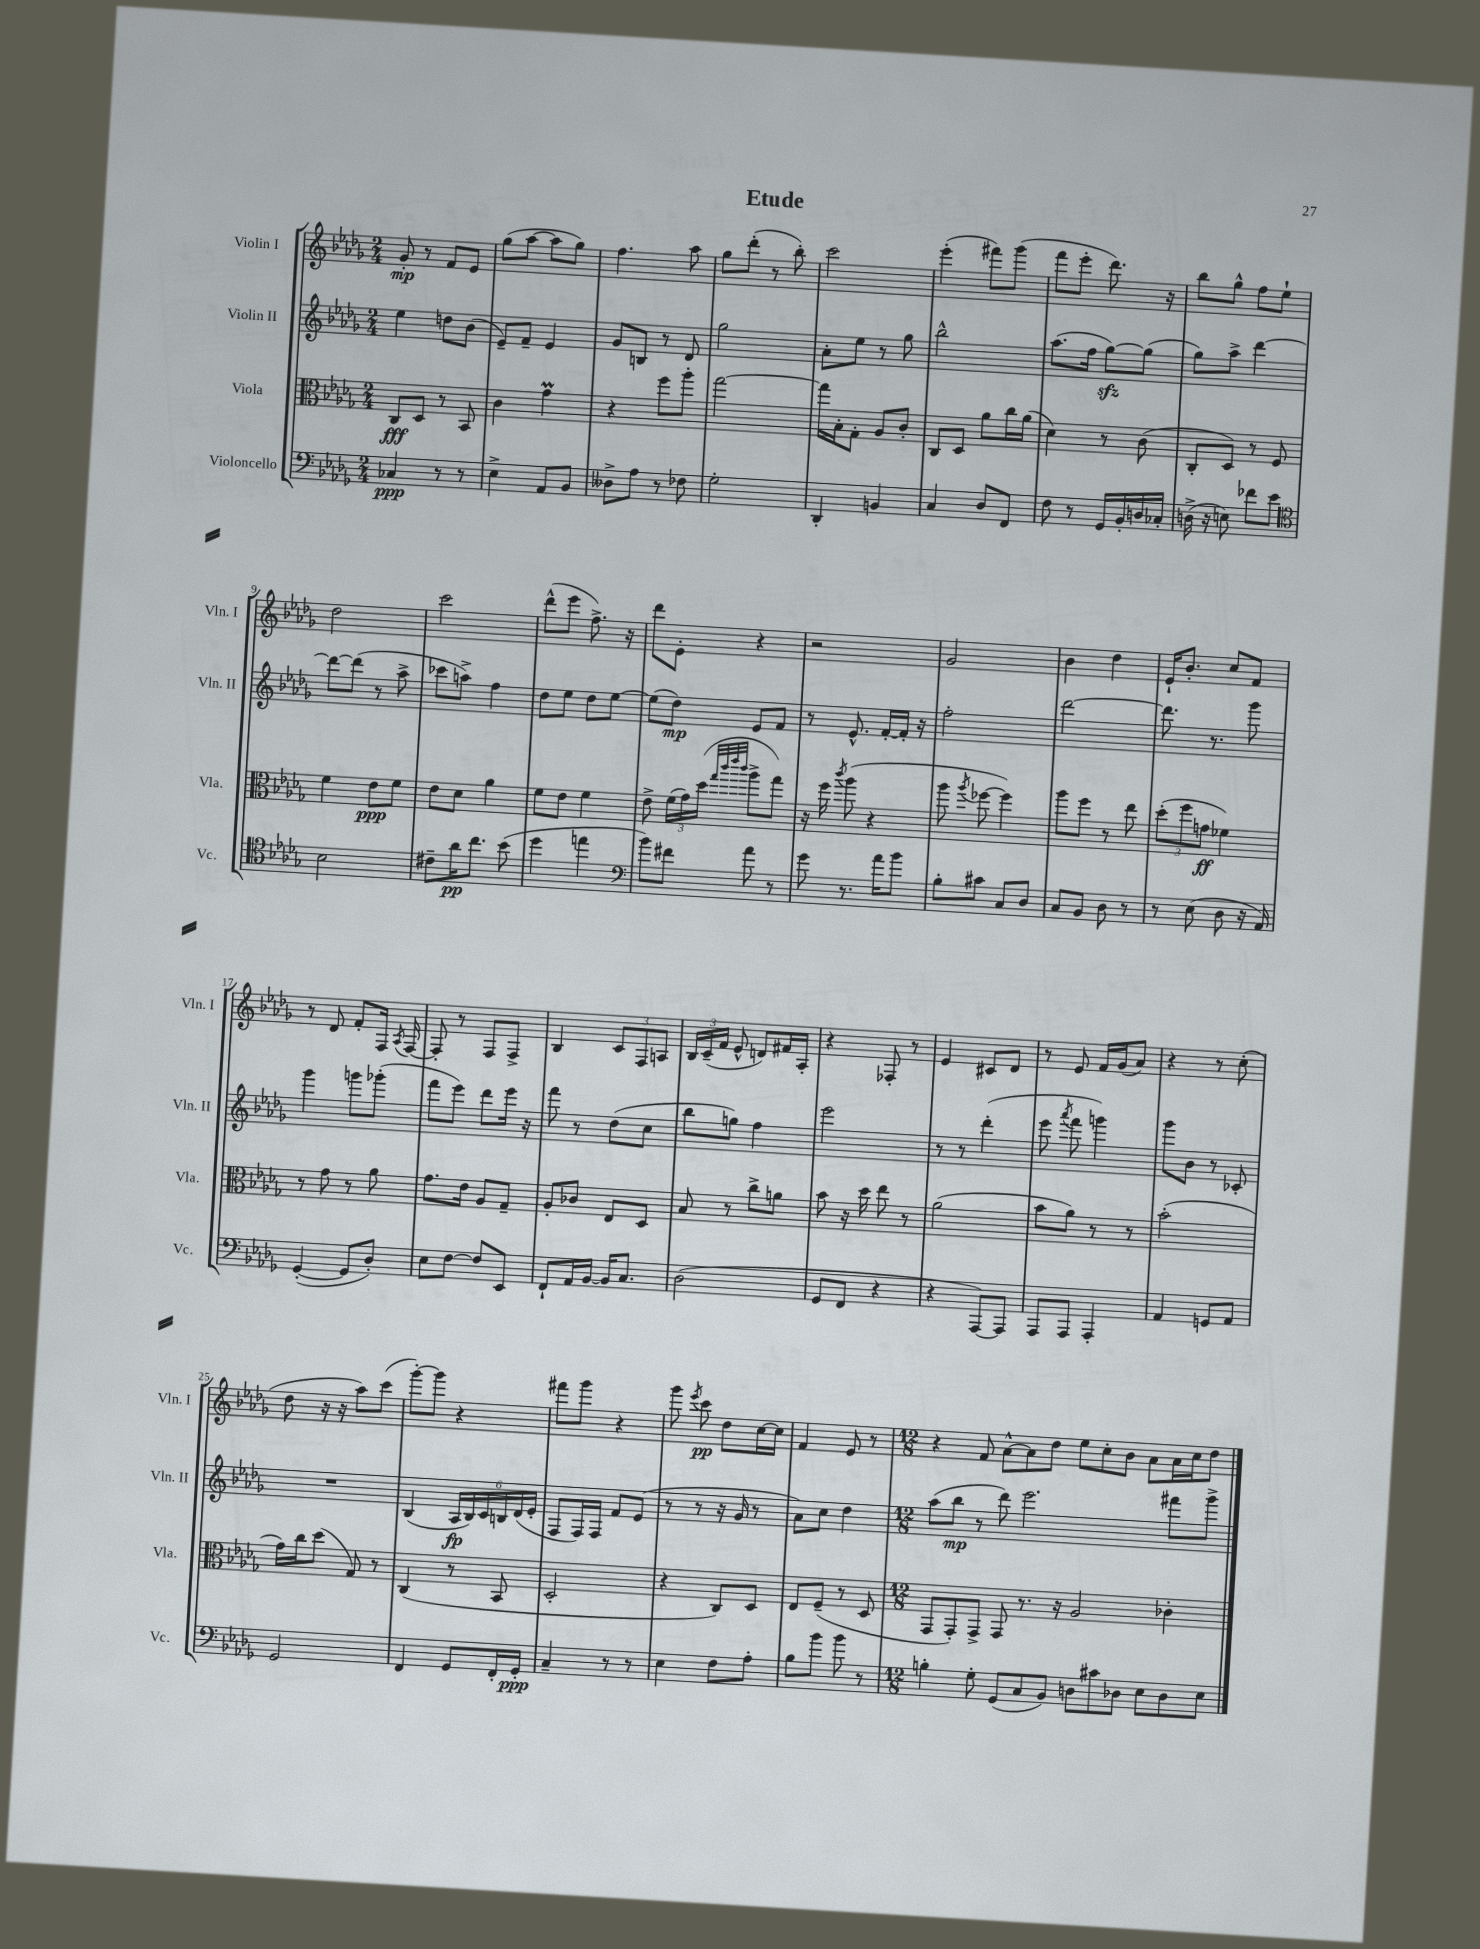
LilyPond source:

\header { title = "Etude" }
<<
\new StaffGroup <<
\new Staff = "s0" \with { instrumentName = "Violin I" shortInstrumentName = "Vln. I" } {
    \clef treble \key des \major \numericTimeSignature \time 2/4
    \autoBeamOff ges'8-.\mp r8 f'8[ ees'8] |
    ges''8[( aes''8]~ aes''8[ ges''8]) |
    f''4. aes''8 |
    ges''8[ des'''8]-.( r8 bes''8-.) |
    c'''2 |
    ees'''4-.( fis'''8[) ges'''8]( |
    f'''8[ ees'''8]-. des'''8.) r16 |
    bes''8[ ges''8]-^ f''8[ ees''8]-! |
    des''2 |
    c'''2 |
    des'''8[-^( ees'''8] f''8.->) r16 |
    des'''8[ ees'8]-. r4 |
    r2 |
    ges'2 |
    bes'4 des''4 |
    ees'16[-! bes'8.]-. c''8[ f'8] |
    r8 des'8 f'8[-. f16] \acciaccatura { aes8 } f16~ |
    f8-. r8 f8[ f8]-> |
    bes4 \tuplet 3/2 { c'8[ f8 a8] } |
    \tuplet 3/2 { bes16[ c'16--( f'16] } ees'8-^ d'8[) fis'16 aes16]-. |
    r4 fes8-. r8 |
    ees'4 cis'8[ des'8] |
    r8 ees'8 f'16[ ges'16( aes'8]) |
    r4 r8 c''8-.( |
    des''8 r16 r16 aes''8[) c'''8]( |
    ges'''8[~-.) ges'''8] r4 |
    fis'''8[ ges'''8] r4 |
    ges'''8 \acciaccatura { ees'''8 } c'''8\pp des''8[ c''16~ c''16] |
    f'4 ees'8 r8 |
    \numericTimeSignature \time 12/8 r4 f'8 aes'8[~-^ aes'8 des''8] ees''8[ c''8-. bes'8] aes'8[ aes'16 c''16 des''8] \bar "|." |
}
\new Staff = "s1" \with { instrumentName = "Violin II" shortInstrumentName = "Vln. II" } {
    \clef treble \key des \major \numericTimeSignature \time 2/4
    \autoBeamOff ees''4 d''8[ bes'8]( |
    ees'8[--) f'8]-- ees'4 |
    ges'8[ b8] r8 des'8 |
    ges''2 |
    aes'8[-. ees''8] r8 ges''8 |
    bes''2-^ |
    aes''8.[( f''16] ges''8[~\sfz) ges''8]( |
    ges''8[) aes''8]-> des'''4~ |
    des'''8[~ des'''8]( r8 aes''8-> |
    ces'''8[ a''8]->) f''4 |
    des''8[ ees''8] des''8[ ees''8]~ |
    ees''8[( des''8]\mp) ees'8[ f'8] |
    r8 ees'8.-^ f'16[~-. f'16]-. r16 |
    f''2-. |
    des'''2~ |
    des'''8. r8. ges'''8 |
    ges'''4 g'''8[ ges'''8]-.( |
    f'''8[ ees'''8]) des'''8[ ees'''16] r16 |
    f'''8 r8 des''8[( c''8] |
    bes''8[ g''8]) f''4 |
    ees'''2 |
    r8 r8 des'''4-.( |
    ees'''8 \acciaccatura { aes'''8 } f'''8 g'''4) |
    ges'''8[ bes'8] r8 ces'8-. |
    R2 |
    bes4( \tuplet 6/4 { aes16[\fp bes16) c'16 b16 des'16( ees'16]-. } |
    f8[ f16) f16] f'8[ ees'8]( |
    r8 r8 r16 ges'16 r8 |
    aes'8[) c''8] des''4 |
    \numericTimeSignature \time 12/8 aes''8[( bes''8]\mp r8 des'''8) ees'''2. fis'''8[ ges'''8]-> \bar "|." |
}
\new Staff = "s2" \with { instrumentName = "Viola" shortInstrumentName = "Vla." } {
    \clef alto \key des \major \numericTimeSignature \time 2/4
    \autoBeamOff c8[\fff des8] r8 bes,8 |
    c'4 ges'4\prall |
    r4 f''8[ aes''8]-. |
    ges''2~ |
    ges''16[ bes16-. ges8]-. aes8[ c'8]-. |
    c8[ des8] aes'8[ c''16 aes'16]( |
    des'4) r8 c'8( |
    c8[-. des8]) r8 f8 |
    f'4 ees'8[\ppp f'8] |
    ees'8[ des'8] aes'4 |
    f'8[ ees'8] f'4 |
    ees'8-> \tuplet 3/2 { f'16[( ges'16) des''16]( } \grace { ges''32[ c'''32 ees'''32 c'''32] } aes''8[-> ges''8]) |
    r16 f''16 \acciaccatura { c'''8 } aes''8( r4 |
    aes''8 \acciaccatura { aes''8 } fes''8~ fes''4) |
    aes''8[ f''8] r8 ees''8 |
    \tuplet 3/2 { des''8[-.( f''8 g'8]\ff } fes'4) |
    r8 ges'8 r8 aes'8 |
    ges'8.[ ees'16] aes8[ ges8]-- |
    aes8[-. ces'8] ees8[ des8] |
    bes8 r8 c''8[-> a'8] |
    bes'8 r16 des''16 ees''8 r8 |
    aes'2( |
    bes'8[ aes'8]) r8 r8 |
    bes'2-.( |
    ges'16[) c''16 des''8]( ges8) r8 |
    c4( r8 bes,8 |
    des2-. |
    r4 c8[) des8] |
    ees8[ f8]--( r8 des8 |
    \numericTimeSignature \time 12/8 ges,8[ ges,8-.) ges,8]-> ges,8 r8. r16 aes2 ces'4-. \bar "|." |
}
\new Staff = "s3" \with { instrumentName = "Violoncello" shortInstrumentName = "Vc." } {
    \clef bass \key des \major \numericTimeSignature \time 2/4
    \autoBeamOff ces4\ppp r8 r8 |
    ees4-> aes,8[ bes,8] |
    deses8[-> aes8] r8 fes8 |
    ges2-. |
    des,4-. b,4 |
    c4 des8[ f,8] |
    f8 r8 ges,16[ bes,16-. d16 ces16]-. |
    d16->( r16 e8) fes'8[ ees'8] |
    \clef tenor bes2 |
    cis'8[-- aes'16\pp c''8.] bes'8( |
    des''4 e''4 |
    \clef bass bes'8[) fis'8] aes'8 r8 |
    ges'8 r8. aes'16[ bes'8] |
    bes8[-. cis'8] c8[ des8] |
    c8[ bes,8] des8 r8 |
    r8 ees8( des8 r16 aes,16) |
    ges,4~-.( ges,8[ des8]-.) |
    ees8[ f8]~ f8[ ees,8] |
    f,8[-! aes,16 bes,16]~ bes,16[ c8.] |
    des2( |
    ges,8[ f,8] r4 |
    r4 aes,,8[~) aes,,8] |
    aes,,8[ aes,,8] aes,,4-. |
    aes,4 g,8[ aes,8] |
    ges,2 |
    f,4 ges,8[ f,16-. ges,16]-.\ppp |
    c4-- r8 r8 |
    ees4 f8[ aes8]-. |
    bes8[ bes'8] bes'8 r8 |
    \numericTimeSignature \time 12/8 b4-. ges8-. ges,8[( c8 bes,8]) d8[ cis'8 des8] ees8[ des8 ees8] \bar "|." |
}
>>
>>
